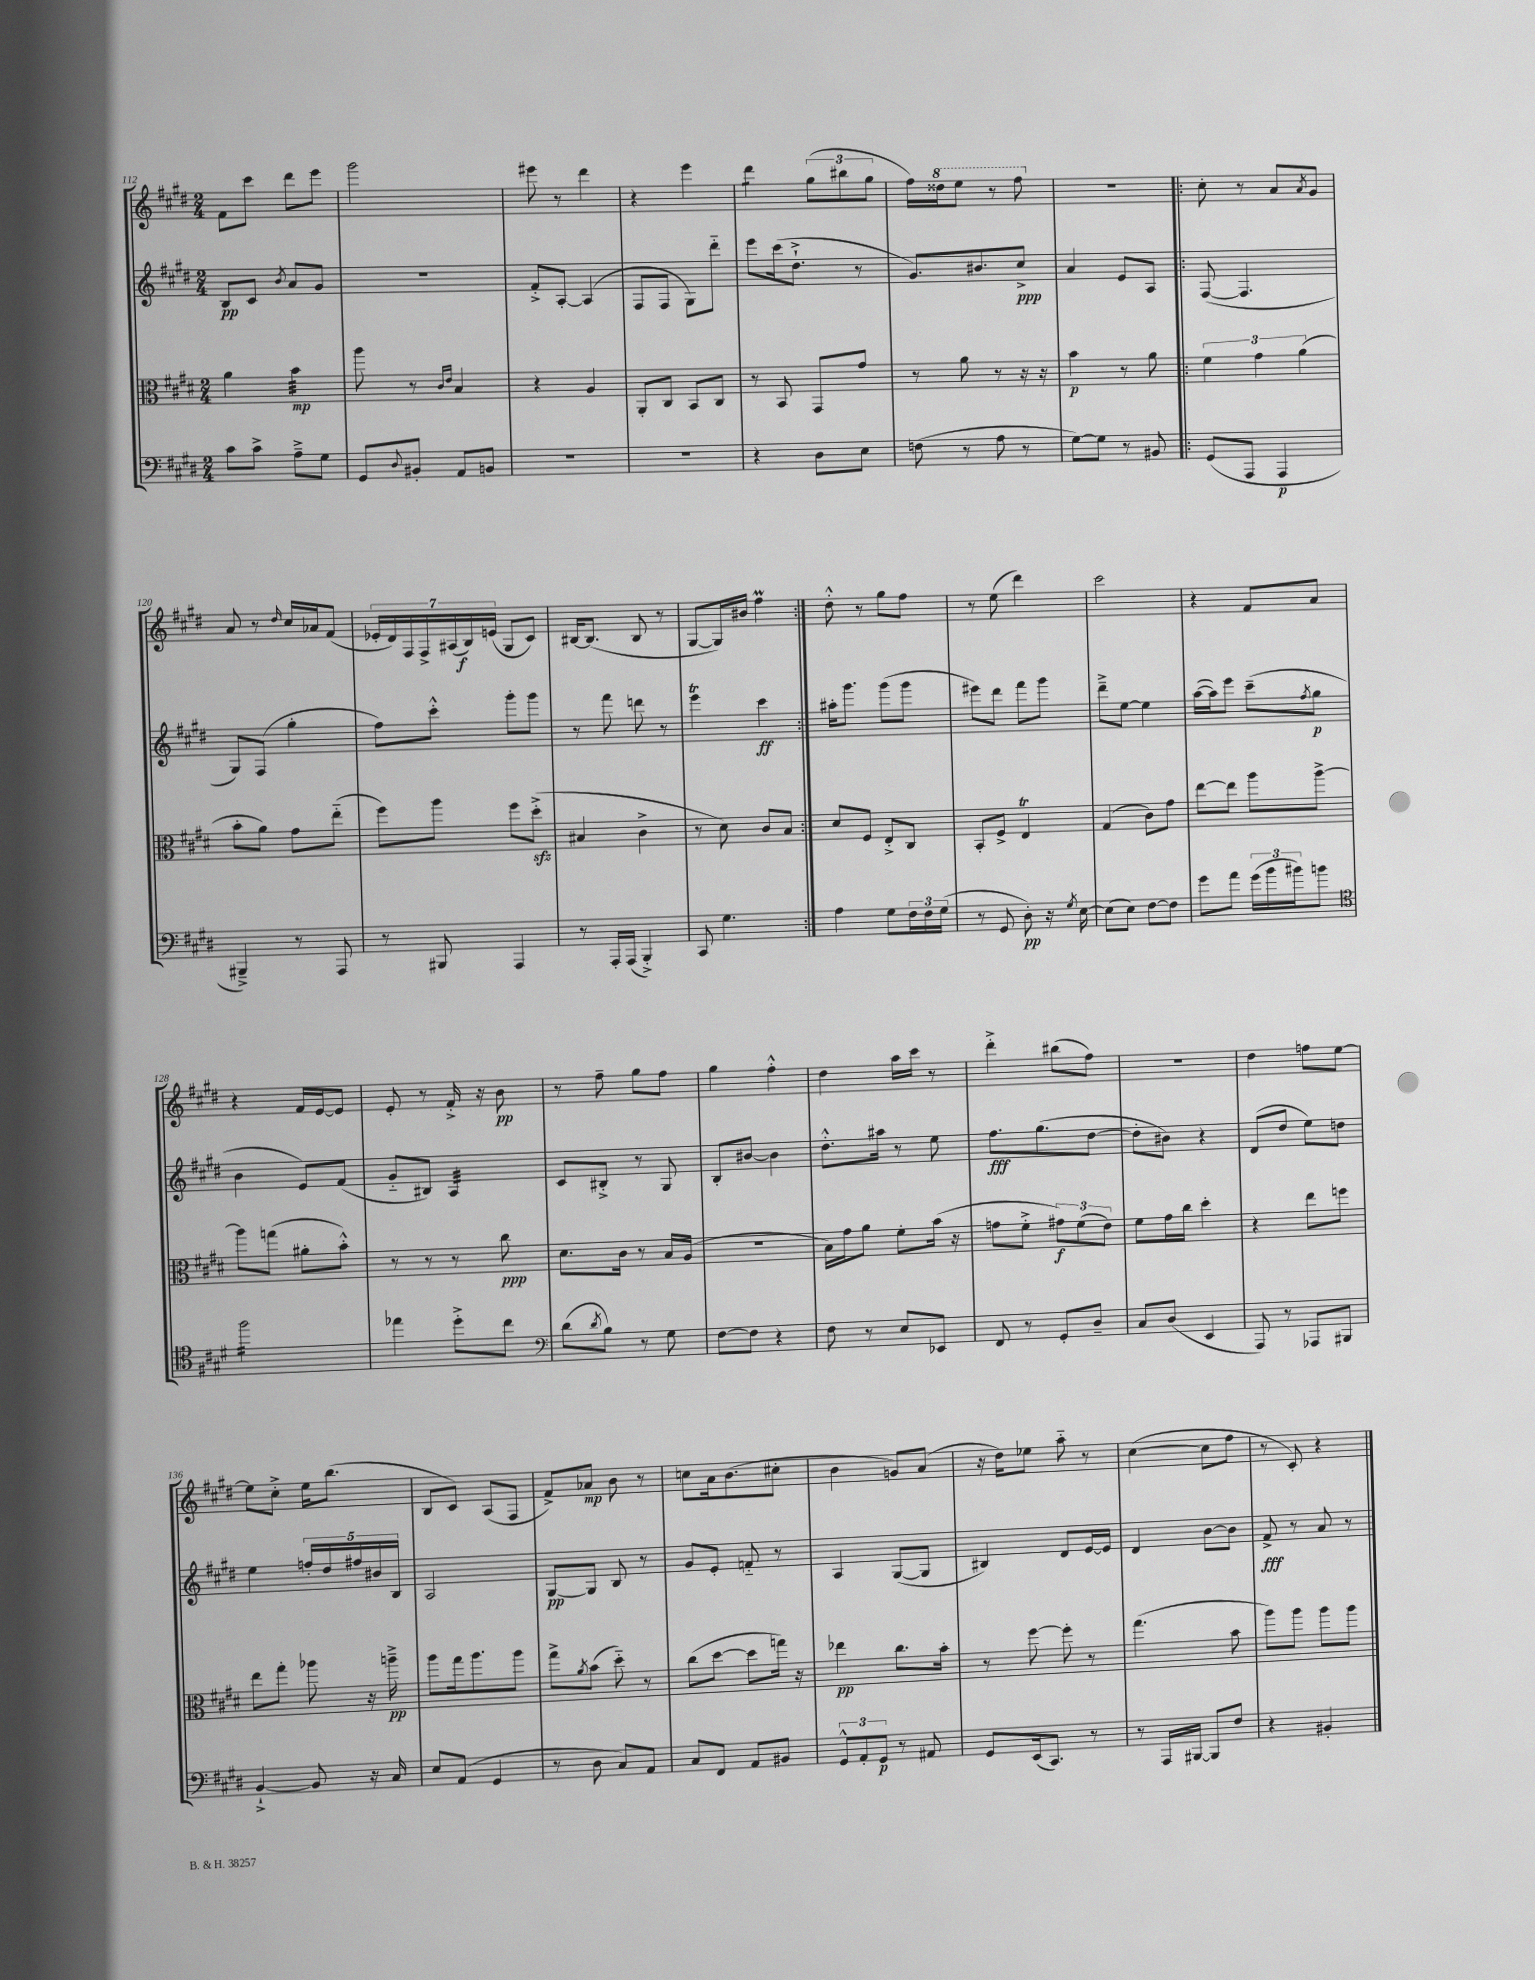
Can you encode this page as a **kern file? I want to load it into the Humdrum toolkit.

**kern	**kern	**kern	**kern
*staff4	*staff3	*staff2	*staff1
*clefF4	*clefC3	*clefG2	*clefG2
*k[f#c#g#d#]	*k[f#c#g#d#]	*k[f#c#g#d#]	*k[f#c#g#d#]
*M2/4	*M2/4	*M2/4	*M2/4
8c#	4a	8B	8f#
8c#^	.	8c#	8ccc#
.	.	8qb	.
8A~^	4b	8a	8ddd#
8G#	.	8g#	8eee
=	=	=	=
8GG#	8aa	2r	2ggg#
8qqD#	.	.	.
8BB#'	8r	.	.
.	16qqc#	.	.
.	16qqe	.	.
8AA	4B	.	.
8BB	.	.	.
=	=	=	=
2r	4r	8f#'^	8eee#
.	.	[8A'	8r
.	4A	(4A]	4ddd#
=	=	=	=
2r	8AA'	8F#	4r
.	8C#	8F#	.
.	8BB	8G#)	4eee
.	8C#	8ddd#'~	.
=	=	=	=
4r	8r	8eee	4ddd#
.	8BB	(16ccc#	.
.	.	8.dd#`^	.
8D#	8GG#	.	(12gg#
.	.	.	12bb#
8E	8g#	8r	.
.	.	.	12gg#
=	=	=	=
(8F	8r	8.g#)	16ff#)
.	.	.	16ddd##
8r	8a	.	8eee
.	.	8.b#	.
8A	8r	.	8r
8r	16r	8cc#^	8fff#
.	16r	.	.
=	=	=	=
[8G#)	4b	4a	2r
8G#]	.	.	.
8r	8r	8e	.
8BB#	8a	8A	.
=!|:	=!|:	=!|:	=!|:
(8GG#	6f#	([8F#	8cc#'
8AAA	.	4.F#]	8r
.	6g#	.	.
4AAA	.	.	8a
.	(6a	.	.
.	.	.	8qa
.	.	.	8g#
=	=	=	=
4BBB#~^)	8b'	8G#)	8a
.	8a)	(8F#	8r
.	.	.	16qqdd#
8r	8g#	4gg#'	16cc#
.	.	.	16a-
8AAA	(8ee'~	.	(8f#
=	=	=	=
8r	8ff#)	8ff#)	28e-'
.	.	.	28d#)
.	.	.	28F#
.	.	.	28F#^
8BBB#	8aa	8ccc#'^^	.
.	.	.	(28A#
.	.	.	28B)
.	.	.	(28e
4AAA	8ff#	8ggg#'	8G#
.	(8dd#'^	8ggg#	8c#)
=	=	=	=
8r	4B#	8r	[16B#
.	.	.	(8.B#]
16AAA'	.	8fff#	.
(16AAA	.	.	.
4BBB'^)	4c#^	8ddd	8B#
.	.	8r	8r
=	=	=	=
8CC#	8r	4eee	[8G#
4.G#	8d#)	.	16G#])
.	.	.	16b#
.	8c#	4ccc#	4ff#
.	8B	.	.
=:|!	=:|!	=:|!	=:|!
4A	8d#	16aa#'	8dd#'^^
.	.	8.ggg#	.
.	8F#	.	8r
8G#	8E'^	(8ggg#	8gg#
24F#	8C#	8ggg#	8ff#
24F#	.	.	.
(24G#	.	.	.
=	=	=	=
8r	8BB'	8eee#)	8r
8GG#	8F#^	8ddd#	(8ee
8D#')	4E	8fff#	4ddd#)
16r	.	8ggg#	.
8qG#	.	.	.
[16E	.	.	.
=	=	=	=
(8E]	(4G#	8ddd#~^	2ccc#
8E)	.	[8ee	.
[8F#	8c#)	4ee]	.
8F#]	8g#	.	.
=	=	=	=
8g#	[8ee	([16aa	4r
.	.	16aa])	.
8a	8ee]	8eee	.
(24g#	8aa	(8ccc#~	8f#
24b	.	.	.
24b#)	.	.	.
.	.	8qff#	.
8b	[8aa^	8gg#	8a
=	=	=	=
*clefC4	*	*	*
2ff#	8aa]	4b	4r
.	(8gg	.	.
.	8a#'	8e)	16f#
.	.	.	[16e
.	8b'^^)	(8f#	8e]
=	=	=	=
4ee-	8r	8g#'~	8e'
.	8r	8B#)	8r
8dd#'^	8r	4A	16f#'^
.	.	.	16r
8cc#	8cc#	.	8b
=	=	=	=
*clefF4	*	*	*
(8d#	8.d#	8c#	8r
8qd#	.	.	.
8B)	.	8B#'^	8ff#~
.	16c#	.	.
8r	8r	8r	8gg#
8G#	16B	8G#	8ff#
.	(16A	.	.
=	=	=	=
[8F#	2r	8B'	4gg#
8F#]	.	[8b#	.
4r	.	4b#]	4ff#'^^
=	=	=	=
8F#	16B)	8.dd#'^^	4dd#
.	16g#	.	.
8r	8a	.	.
.	.	16aa#	.
8E	8f#'	8r	16aa
.	.	.	16ccc#
8EE-	(16b	8ee	8r
.	16r	.	.
=	=	=	=
8FF#	8g	8.ff#	4ddd#'^
8r	8f#'^	.	.
.	.	(8.gg#	.
8GG#'	12g#)	.	(8bb#
.	(12f#	.	.
8D#~	.	[8dd#	8ff#)
.	12e)	.	.
=	=	=	=
8C#	8f#	8dd#']	2r
(8D#	16g#	8b#)	.
.	16cc#	.	.
4EE	4dd#'	4r	.
=	=	=	=
8AAA)	4r	(8d#	4dd#
8r	.	8dd#	.
8AAA-	8ee	8ee)	8ff
8BBB#	8ff	8dd	[8ee
=	=	=	=
[4BB`^	8ee	4ee	8ee]
.	8gg#'	.	8cc#'^
8BB]	8aa-	20ff'	16ee
.	.	20dd#	.
.	.	.	(8.bb
.	.	20ff#	.
16r	16r	.	.
.	.	20b#	.
16C#	16aa~^	.	.
.	.	20B	.
=	=	=	=
8E	8aa	2A	8B
(8AA	16gg#	.	8c#)
.	8.aa	.	.
4GG#	.	.	(8A
.	8aa	.	8F#
=	=	=	=
8r	8gg#^	[8G#	8f#^)
.	8qa	.	.
8D#	(8b	8G#]	8a-
8C#)	8dd#'~)	8B	8b
8AA	8r	8r	8r
=	=	=	=
8C#	(8cc#	8g#	8cc
8FF#	[8dd#	8e'	16a
.	.	.	(8.b
8AA	8dd#]	8f'~	.
8BB#	16gg)	8r	8cc#'
.	16r	.	.
=	=	=	=
12GG#^^	4ee-	4A	4b
12AA'	.	.	.
12GG#	.	.	.
8r	8.cc#	([8G#	8g)
8AA#	.	8G#]	(8a
.	16b'	.	.
=	=	=	=
8GG#	8r	4B#)	16r
.	.	.	16dd#)
(16EE	[8ff#	.	8ee-
8.CC#)	.	.	.
.	8ff#']	8d#	8aa'~
8r	8r	[16e	8r
.	.	16e]	.
=	=	=	=
8r	(4.gg#	4d#	([4cc#
16AAA	.	.	.
[16BBB#	.	.	.
8BBB#]	.	[8b	8cc#]
8F#	8b	8b]	8ff#
=	=	=	=
4r	8aa)	8f#^	8r
.	8aa	8r	8c#')
4BB#'	8aa	8a	4r
.	8aa	8r	.
==	==	==	==
*-	*-	*-	*-
